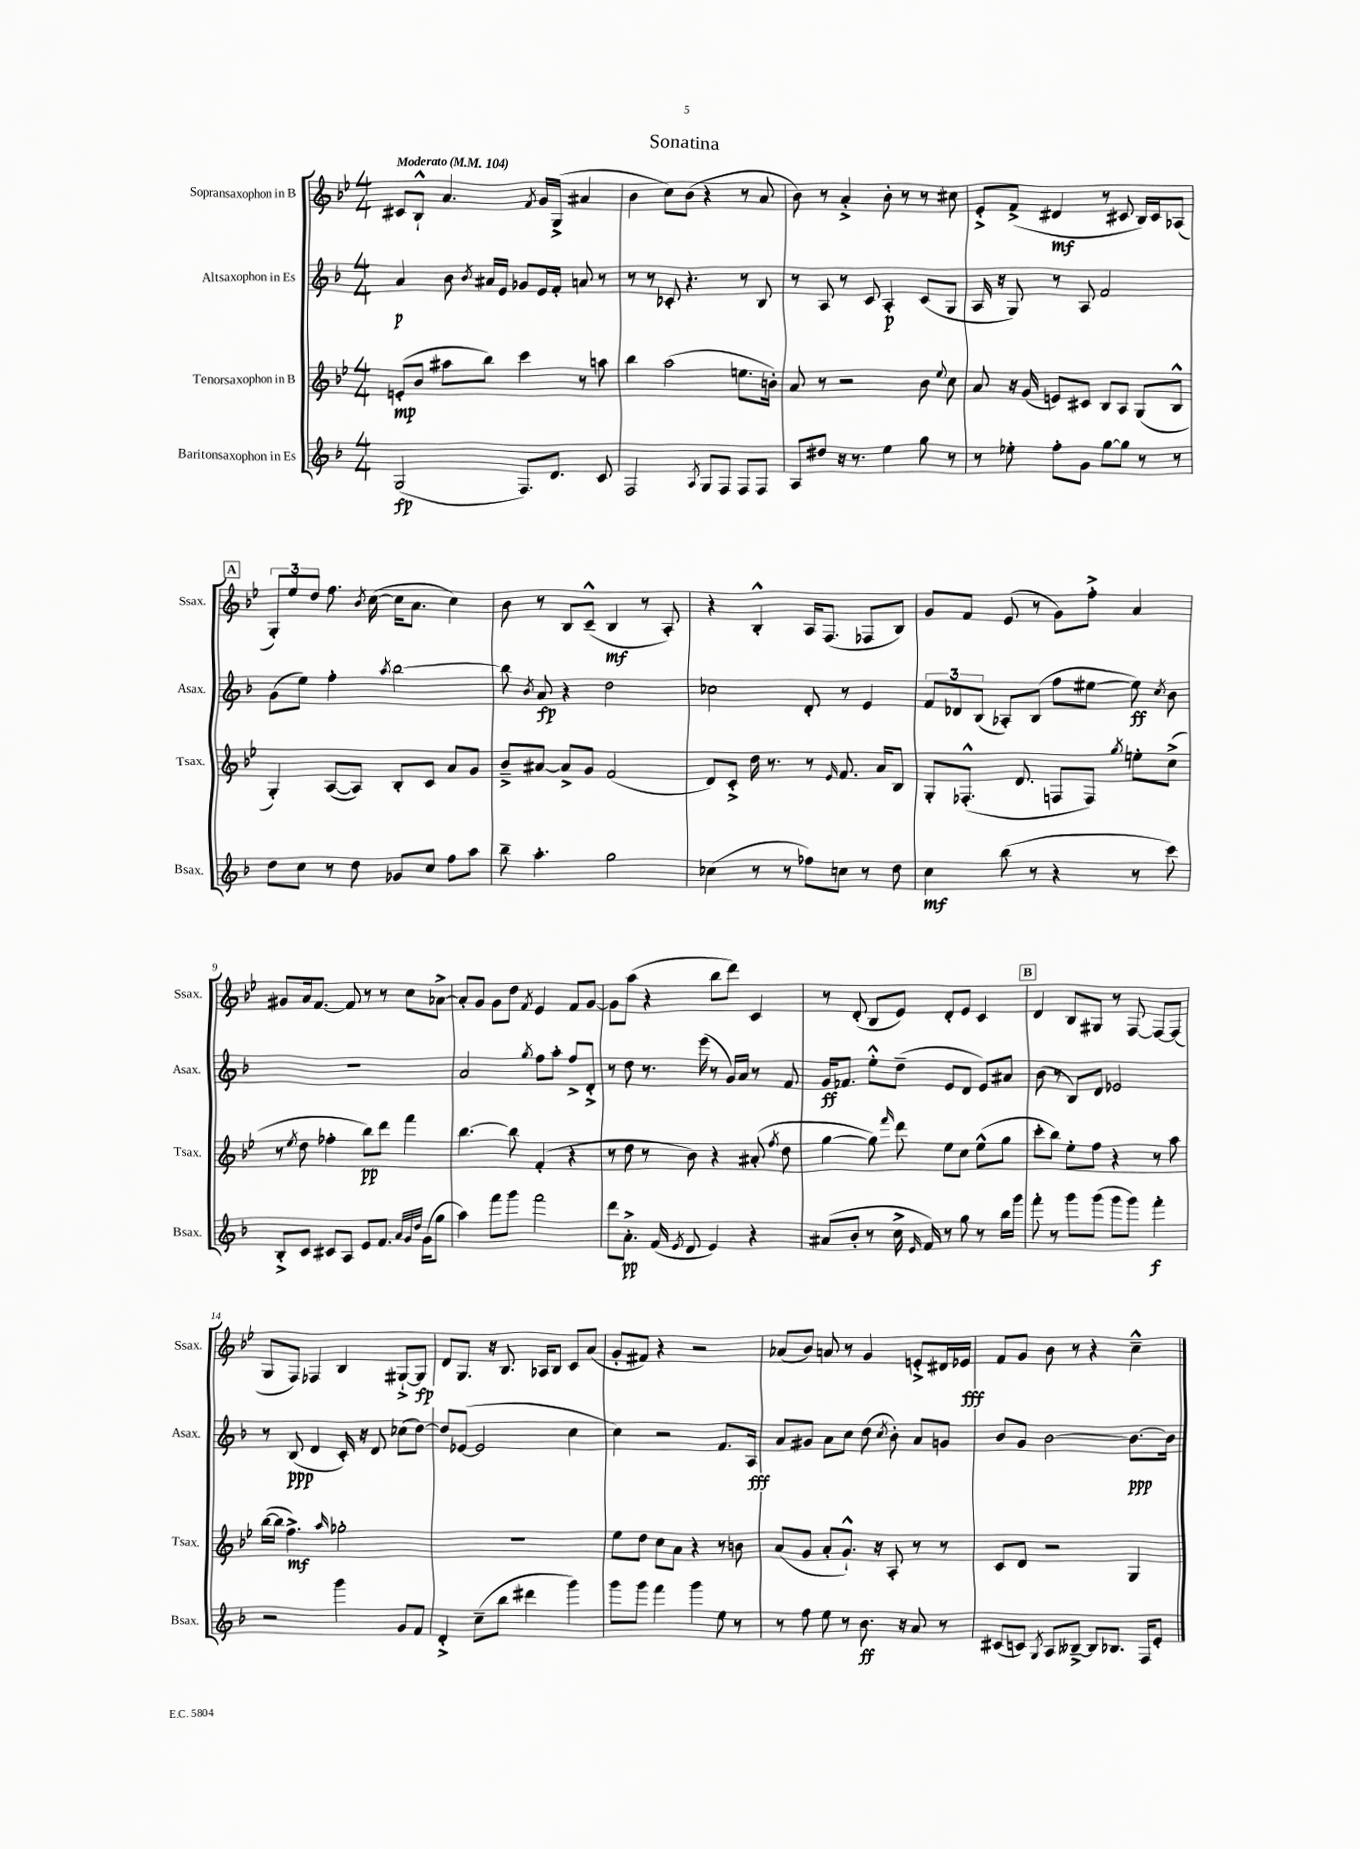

**kern	**kern	**kern	**kern
*staff4	*staff3	*staff2	*staff1
*clefG2	*clefG2	*clefG2	*clefG2
*k[b-]	*k[b-e-]	*k[b-]	*k[b-e-]
*M4/4	*M4/4	*M4/4	*M4/4
*MM104	*MM104	*MM104	*MM104
(2G/	(8e'/L	4a/	8c#/L
.	8b-/J	.	8B-`^^/J
.	8aa#\L	8b-\	4.a/
.	.	8qb-/	.
.	8bb-\J)	16a#/LL	.
.	.	16e/JJ	.
8.F/L)	4ccc\	8g-/L	.
.	.	.	8qf/
.	.	16e/L	16g/LL
8.d/J	.	16f'/JJ	(16G^/JJ
.	8r	8a/	4a#/
8c/	8aa\	8r	.
=	=	=	=
2F/	4bb-\	8r	4b-\
.	.	8r	.
.	(2aa\	8c-'/	8cc\L)
.	.	4.r	(8b-\J
8qA/	.	.	.
8G/L	.	.	4r
8F/J	.	.	.
8F/L	8.ee\L	8r	8r
8F/J	.	8B-/	8a/
.	16b'\Jk)	.	.
=	=	=	=
8A/L	8a/	8r	8b-\)
8dd#/J	8r	8A/	8r
16r	2r	8r	4a'^/
8.r	.	.	.
.	.	8c/	.
4ee\	.	4A'/	8b-'\
.	.	.	8r
8gg\	8b-\	(8c/L	8r
.	8qqee-/	.	.
8r	8cc\	8G/J	8cc#\
=	=	=	=
8r	8a/	16A/	8e-'^/L
.	.	16r	.
8ee-'\	16r	8G/)	(8f^/J
.	(16g/	.	.
8ff'\L	8e/L)	8r	4d#/
8g\J	8c#/J	8A/	.
[8gg\L	8B-/L	2f/	8r
8gg\]J	8A/J	.	8c#/
8r	(8G/L	.	16B-/LL)
.	.	.	16c#/J
8r	8B-^^/J	.	(8A-/J
=	=	=	=
8dd\L	4G'/)	(8g\L	12G'/L)
.	.	.	12ee-/
8cc\J	.	8ee\J)	.
.	.	.	12dd/J
8r	([8A/L	4ff'\	8.ff\
8dd\	8A/]J)	.	.
.	.	.	8qb-/
.	.	.	([16cc\
.	.	8qaa/	.
8g-/L	8B-'/L	[2bb-\	16cc\]LK
.	.	.	8.a\J
8cc/J	8c/J	.	.
8ff\L	8a/L	.	4cc\)
8aa\J	8g/J	.	.
=	=	=	=
8bb-~\	8b-~^/L	8bb-\]	8b-\
.	.	8qb-/	.
4.aa'\	[8a#/J	8a/	8r
.	8a#^/]L	4r	8B-/L
.	8g/J	.	(8c~^^/J
2gg\	(2f/	2dd\	4B-/
.	.	.	8r
.	.	.	8A'/)
=	=	=	=
(4cc-\	8d/L)	2cc-\	4r
.	8c'^/J	.	.
8r	16dd\	.	4B-'^^/
.	8.r	.	.
8r	.	.	.
8ff-\L)	8r	8d'/	16A/LK
.	.	.	(8.F/J
.	16qqe-/	.	.
8cc\J	8.f/	8r	.
8r	.	4e/	8F-/L
.	16a/LK	.	.
8dd\	8B-/J	.	8B-/J)
=	=	=	=
4cc\	8G'/L	12f/L	8g/L
.	.	12d-/	.
.	(8.F-'^^/J	.	8f/J
.	.	(12B-/J	.
(8bb-\	.	8A-'/L)	(8e-/
.	8.d/	.	.
8r	.	(8B-/J	8r
4r	8F/L	8ff\L	8g\L)
.	8F/J)	[8ee#\J	8ff'^\J
.	8qgg/	.	.
8r	8ee'\L	8ee#\])	4a/
.	.	8qcc/	.
8ccc\)	(8cc^\J	8b-\	.
=	=	=	=
8B-'^/L	8r	1r	8g#/L
.	8qee-/	.	.
8c/J	8dd\	.	16a/k
.	.	.	[8.f/J
8c#/L	4ff-'\	.	.
8A/J	.	.	8f/]
8e/L	8bb-\L)	.	8r
8.f/J	8ddd\J	.	8r
.	4fff\	.	8cc\L
32qqa/LLL	.	.	.
32qqg/	.	.	.
32qqdd/JJJ	.	.	.
(16g\LK	.	.	.
8gg\J	.	.	[8a-^\J
=	=	=	=
4aa\)	[4.bb-\	2a/	8a-'/]L
.	.	.	8g/J
8fff\L	.	.	8g\L
8ggg\J	8bb-\]	.	8dd\J
.	.	8qgg/	8qf/
2fff\	(4f'/	8ff\L	4e-/
.	.	8aa'\J	.
.	4r	8ff^/L	8f/L
.	.	8d'^/J	[8g/J
=	=	=	=
8ddd\L	8r	8r	8g\]L
8.a'^\J	8dd\	8dd\	(8aa\J
.	8r	8.r	4r
(16f/	.	.	.
8qe/	.	.	.
8d/	8b-\)	.	.
.	.	(16eee\	.
4e/)	4r	8r	8bb-\L
.	.	16g/LL)	8ddd\J)
.	.	16a/JJ	.
4r	(8a#'/	8r	4c/
.	8qff/	.	.
.	8dd\	8f/	.
=	=	=	=
(8a#/L	[4gg\	16g/LK	8r
.	.	8.f-/J	.
8b-'/J	.	.	(8d'/
8r	8gg\])	8ee'^^\L	8B-/L
.	16qqfff/	.	.
16cc^\	8ddd\	(8dd~\J	8e-/J)
16qqe/	.	.	.
16f/)	.	.	.
8r	8ee-\L	8e/L	8d'/L
8gg\	8cc\J	8d/J	8e-/J
8r	(8ee-^^\L	8e/L)	4c/
16bb-\LL	8gg\J	8a#/J	.
16ggg\JJ	.	.	.
=	=	=	=
8fff'\	8ccc'\L	(8b-\	4d/
8r	8bb-\J)	8r	.
8ggg\L	8ee-'\L	8B-/L)	8B-/L
(8ggg\J	8ff\J	8d/J	8G#/J
8ggg\L	4r	2e-/	8r
8ggg\J)	.	.	[8F/
4fff'\	8r	.	8F/_L
.	8aa\	.	(8F/]J
=	=	=	=
2r	([16bb-\LL	8r	8G/L
.	16bb-\]JJ	.	.
.	4.ff^\)	(8B-/	8F/J)
.	.	4d/	4F-/
.	16qqaa/	.	.
4ggg\	2gg-'\	16c'/)	4B-/
.	.	16r	.
.	.	8d/	.
8g/L	.	(8cc-\L	[8G#`^/L
8f/J	.	[8dd\J)	8G#/]J
=	=	=	=
4d'^/	1r	8dd/]L	8d/L
.	.	([8e-/J	8.G/J
(8cc~\L	.	2e-/]	.
.	.	.	16r
8bb-\J	.	.	8.B-/
4ddd#\	.	.	.
.	.	.	16A-/LK
.	.	.	8B-/J
4ggg\)	.	4cc\	8c/L
.	.	.	(8a/J
=	=	=	=
8ggg\L	8ee-\L	4cc\)	8g'/L
8ggg\J	8dd\J	.	8f#/J)
4fff\	8cc\L	2r	4r
.	8a\J	.	.
4ggg\	4r	.	2r
8ee\	8r	8.f/L	.
8r	8b\	.	.
.	.	16A/Jk	.
=	=	=	=
8r	(8a/L	8a/L	(8a-/L
8ff\	8g/J	8g#/J	8b-/J)
8ee\	8a'/L	8a\L	8a/
8r	8.g`^^/J)	8cc\J	8r
8.b-\	.	(8dd\	4g/
.	16r	.	.
.	.	8qcc/	.
.	8A'/	8b-'\)	.
16r	.	.	.
8a/	8r	8a/L	8e'^/L
8r	8r	8g/J	16d#/L
.	.	.	16e-/JJ
=	=	=	=
(8c#/L	8c/L	8b-/L	8f/L
8c/J)	8d/J	8g/J	8g/J
8qG/	.	.	.
8A/L	2r	[2b-\	8b-\
[8B--~^/J	.	.	8r
8B--/]L	.	.	4r
8.B-/J	.	.	.
.	4G/	8.b-\_L	4cc~^^\
16F/LK	.	.	.
8e'/J	.	.	.
.	.	16b-\]Jk	.
==	==	==	==
*-	*-	*-	*-
